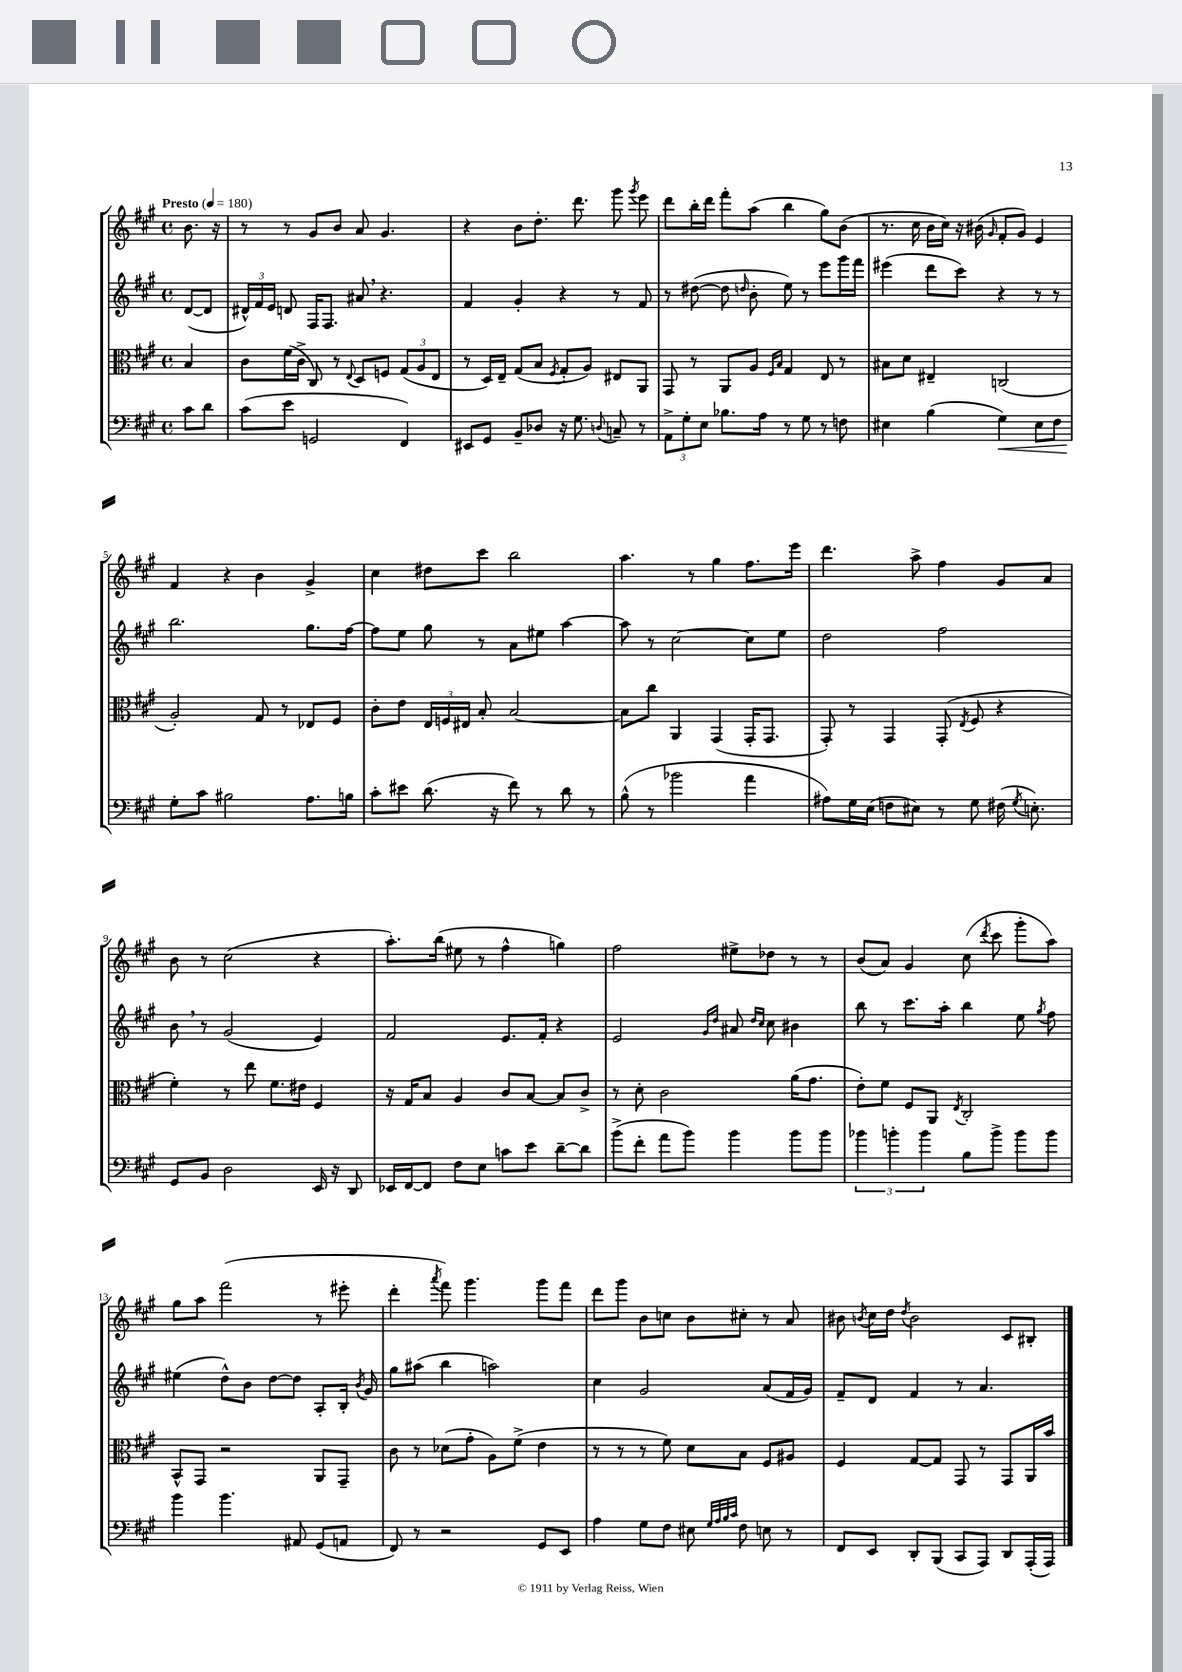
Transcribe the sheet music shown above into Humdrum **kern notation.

**kern	**kern	**kern	**kern
*staff4	*staff3	*staff2	*staff1
*clefF4	*clefC3	*clefG2	*clefG2
*k[f#c#g#]	*k[f#c#g#]	*k[f#c#g#]	*k[f#c#g#]
*M4/4	*M4/4	*M4/4	*M4/4
*met(c)	*met(c)	*met(c)	*met(c)
*MM180	*MM180	*MM180	*MM180
8c#\L	4B/	([8d/L	8.b\
8d\J	.	8d/]J	.
.	.	.	16r
=	=	=	=
(8c#\L	8c#\L	24d#^^/LL)	8r
.	.	24f#/	.
.	.	24e/JJ	.
8e\J	(16f#\L	8d/	8r
.	16c#^\JJ	.	.
2GG/	8C#/)	16F#/LK	8g#/L
.	.	8.F#/J	.
.	8r	.	8b/J
.	8qqE/	.	.
.	8D/L	8a#/	8a/
.	8F/J	4.r	4.g#/
4FF#/)	(12G#/L	.	.
.	12A/	.	.
.	12E/J	.	.
=	=	=	=
8EE#/L	8r	4f#/	4r
8GG#/J	16D/LL)	.	.
.	16E~/JJ	.	.
8BB~/L	(8G#/L	4g#'/	8b\L
8D-/J	8B/J	.	8.dd'\J
.	8qF#/	.	.
16r	8G#'/L	4r	.
8.G#\	.	.	8.ddd\
.	8A/J)	.	.
8qqD/	.	.	.
8C~/	8E#/L	8r	8ggg#\
.	.	.	8qggg#/
8r	8AA/J	8f#/	8eee\
=	=	=	=
12AA^\L	8GG#/	8r	8ddd\L
12G#'\	.	.	.
.	8r	([8dd#\	16bb'\L
12E\J	.	.	.
.	.	.	16ddd\JJ
8.B-\L	8AA/L	8dd#\]	8fff#'\L
.	.	16qqdd/	.
.	8A/J	8b'\	(8aa\J
16A\Jk	.	.	.
.	16qqF#/LL	.	.
.	16qqB/JJ	.	.
8r	4G#/	8ee\)	4bb\
8G#\	.	8r	.
8r	8E/	8eee\L	8gg#\L)
8F\	8r	16ggg#\L	(8b\J
.	.	16fff#\JJ	.
=	=	=	=
4E#\	8B#\L	(4eee#\	8.r
.	8d\J	.	.
.	.	.	16cc#\
(4B\	4E#~/	8ddd\L	16b\LL
.	.	.	16cc#\JJ)
.	.	8ccc#\J)	16r
.	.	.	(16b#\
.	.	.	16qqg#/
4G#\)	(2C/	4r	8f#'/L
.	.	.	8g#/J)
8E#\L	.	8r	4e/
8F#\J	.	8r	.
=	=	=	=
8G#'\L	2A'/)	2.bb\	4f#/
8c#\J	.	.	.
2B#\	.	.	4r
.	8G#/	.	4b\
.	8r	.	.
8.A\L	8E-/L	8.gg#\L	4g#^/
.	8F#/J	.	.
16B\Jk	.	[16ff#\Jk	.
=	=	=	=
8c#'\L	8c#'\L	8ff#\]L	4cc#\
8e#\J	8e\J	8ee\J	.
(8.d\	24E/LL	8gg#\	8dd#\L
.	24F/	.	.
.	24E#/JJ	.	.
.	8B'/	8r	8ccc#\J
16r	.	.	.
8f#\)	[2B/	8a\L	2bb\
8r	.	8ee#\J	.
8d\	.	[4aa\	.
8r	.	.	.
=	=	=	=
(8B^^\	8B\]L	8aa\]	4.aa\
8r	8cc#\J	8r	.
2b-\	4AA/	[2cc#\	.
.	.	.	8r
.	(4GG#/	.	4gg#\
4a\	16GG#'/LK	8cc#\]L	8.ff#\L
.	8.GG#/J	.	.
.	.	8ee\J	.
.	.	.	16eee\Jk
=	=	=	=
8A#\L)	8GG#'/)	2dd\	4.ddd\
16G#\L	8r	.	.
(16E\JJ	.	.	.
8F\L	4GG#/	.	.
8E#\J)	.	.	8aa^\
8r	(8GG#'/	2ff#\	4ff#\
.	8qE/	.	.
8G#\	8F#/	.	.
(16F#\	4r	.	8g#/L
8qG#/	.	.	.
8.E'\)	.	.	.
.	.	.	8a/J
=	=	=	=
8GG#/L	4f#'\)	8b\	8b\
8BB/J	.	8r	8r
2D\	8r	(2g#/	(2cc#\
.	8ee\	.	.
.	8.f#\L	.	.
.	16e#\Jk	.	.
16EE/	4F#/	4e/)	4r
16r	.	.	.
8DD/	.	.	.
=	=	=	=
16EE-/LL	16r	2f#/	8.aa'\L)
[16FF#/J	16G#/LK	.	.
8FF#/]J	8B/J	.	.
.	.	.	(16bb\Jk
8F#\L	4A/	.	8ee#\
8E\J	.	.	8r
8c\L	8c#/L	8.e/L	4ff#^^\
8e\J	[8B/J	.	.
.	.	16f#'/Jk	.
[8d~\L	8B/]L	4r	4gg\)
8d\]J	8c#^/J	.	.
=	=	=	=
(8b^\L	8r	2e/	2ff#\
8f#'\J	8d'\	.	.
8a\L	2c#\	.	.
8b\J)	.	.	.
.	.	16qqg#/LL	.
.	.	16qqdd/JJ	.
4b\	.	8a#/	8ee#^\L
.	.	16qqdd/LL	.
.	.	16qqcc#/JJ	.
.	.	8cc#\	8dd-\J
8b\L	(16a\LK	4b#\	8r
.	8.g#\J	.	.
8b\J	.	.	8r
=	=	=	=
6b-\	8e'\L)	8bb\	(8b/L
.	8f#\J	8r	8a/J)
6b'\	.	.	.
.	8F#/L	8.ccc#\L	4g#/
6b\	.	.	.
.	8AA/J	.	.
.	.	16aa'\Jk	.
.	8qE/	.	.
8B\L	2C#'/	4bb\	(8cc#\
.	.	.	8qddd/
8b^\J	.	.	8ccc#\
8b\L	.	8ee\	8ggg#'\L
.	.	8qgg#/	.
8b\J	.	8ff#\	8aa\J)
=	=	=	=
4b\	8BB^^/L	(4ee#\	8gg#\L
.	8GG#/J	.	8aa\J
4.b\	2r	8dd^^\L)	(2fff#\
.	.	8b\J	.
.	.	[8dd\L	.
8AA#/	.	8dd\]J	.
(8GG#/L	8AA/L	8A'/L	8r
8AA/J	8GG#~/J	16B'/Jk	8eee#'\
.	.	8qb/	.
.	.	16g#/	.
=	=	=	=
8FF#/)	8c#\	8gg#\L	4ddd'\
8r	8r	(8aa#\J	.
.	.	.	8qaaa/
2r	(8d-\L	4bb\	8fff#\)
.	8g#'\J	.	4.ggg#\
.	8A\L)	2aa\)	.
.	(8f#^\J	.	.
8GG#/L	4e\	.	8ggg#\L
8EE/J	.	.	8fff#\J
=	=	=	=
4A\	8r	4cc#\	8ddd\L
.	8r	.	8ggg#\J
8G#\L	8r	2g#/	8b\L
8F#\J	8f#\)	.	8cc\J
8E#\	8d\L	.	8b\L
32qqG#/LLL	.	.	.
32qqA/	.	.	.
32qqB/	.	.	.
32qqc#/JJJ	.	.	.
8F#\	8B\J	.	8cc#'\J
8E\	8F#/L	(8a/L	8r
8r	8A#/J	16f#/L	8a/
.	.	16g#/JJ)	.
=	=	=	=
8FF#/L	4F#/	8f#~/L	8b#\
.	.	.	8qb/
8EE/J	.	8d/J	16cc#\LL
.	.	.	16dd\JJ
.	.	.	8qdd/
8DD'/L	[8G#/L	4f#/	2b\
(8BBB/J	8G#/]J	.	.
8CC#/L	8GG#/	8r	.
8AAA/J)	8r	4.a/	.
8DD/L	8GG#/L	.	8c#/L
(16AAA'/L	16AA/L	.	8B#'/J
16AAA/JJ)	16b/JJ	.	.
==	==	==	==
*-	*-	*-	*-
